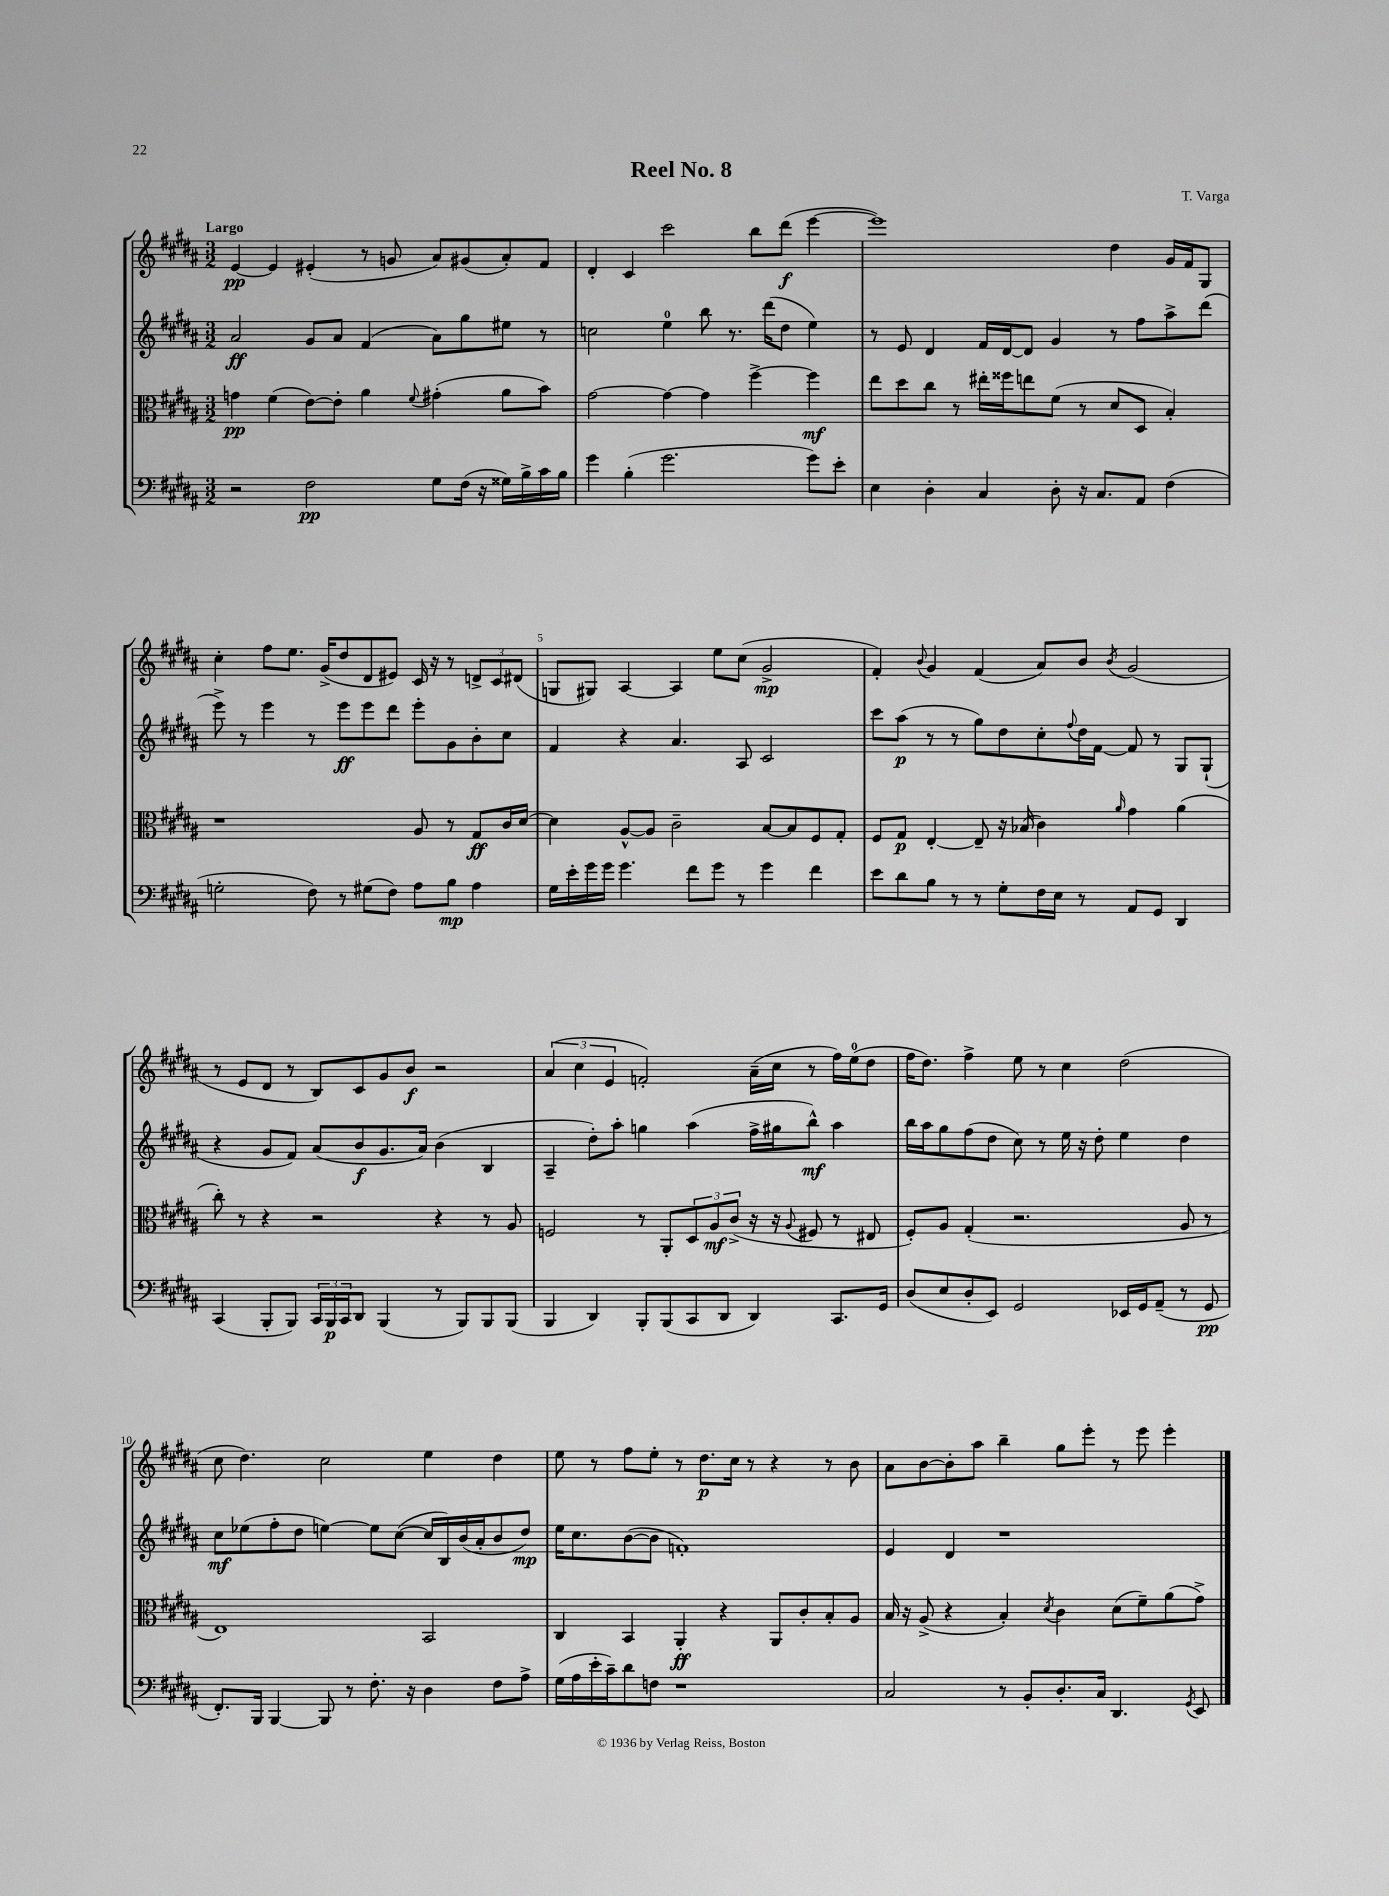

**kern	**kern	**kern	**kern
*staff4	*staff3	*staff2	*staff1
*clefF4	*clefC3	*clefG2	*clefG2
*k[f#c#g#d#a#]	*k[f#c#g#d#a#]	*k[f#c#g#d#a#]	*k[f#c#g#d#a#]
*M3/2	*M3/2	*M3/2	*M3/2
2r	4g	2a#	[4e
.	(4f#	.	4e]
2F#	[8e)	8g#	(4e#'
.	8e']	8a#	.
.	4a#	(4f#	8r
.	.	.	8g
.	8qqf#	.	.
8G#	(4g#'	8a#)	8a#)
(16F#	.	8gg#	(8g#
16r	.	.	.
16G##)	8a#	8ee#	8a#')
16B^	.	.	.
16c#	8b)	8r	8f#
16B	.	.	.
=	=	=	=
4g#	[2g#	2cc	4d#'
(4B'	.	.	4c#
2.g#	4g#_	4ee	2ccc#
.	4g#]	8bb	.
.	.	8.r	.
.	[4ff#^	.	8bb
.	.	(16ddd#	.
.	.	8dd#	(8ddd#
8g#)	4ff#]	4ee)	[4eee
8e'	.	.	.
=	=	=	=
4E	8ee	8r	1eee])
.	8dd#	8e	.
4D#'	8cc#	4d#	.
.	8r	.	.
4C#	16ee#'	16f#	.
.	16ff##	[16d#	.
.	8ee	8d#]	.
8D#'	(8f#	4g#	.
16r	8r	.	.
8.C#	.	.	.
.	8d#	8r	4dd#
8AA#	8D#	8ff#	.
(4F#	4B')	8aa#^	16g#
.	.	.	16f#
.	.	(8ddd#	8G#
=	=	=	=
2G'	1r	8eee^)	4cc#'
.	.	8r	.
.	.	4eee	8ff#
.	.	.	8.ee
8F#)	.	8r	.
.	.	.	(16g#^
8r	.	8eee	8dd#
(8G#	.	8eee	8d#
8F#)	.	8ddd#	8e#)
8A#	8A#	8eee'	16c#
.	.	.	16r
8B	8r	8g#	8r
4A#	8G#	8b'	12d^
.	.	.	12c#
.	16c#	8cc#	.
.	.	.	(12d#
.	[16d#	.	.
=	=	=	=
16G#	4d#]	4f#	8G
16e'	.	.	.
16g#	.	.	8G#)
16g#	.	.	.
4.g#	[8A#^^	4r	[4A#
.	8A#]	.	.
.	2c#~	4.a#	4A#]
8f#	.	.	.
8g#	.	.	8ee
8r	.	8A#	(8cc#
4g#	[8B	2c#	2g#^
.	8B]	.	.
4f#	8F#	.	.
.	8G#'	.	.
=	=	=	=
8e	8F#	8ccc#	4f#')
8d#	8G#	(8aa#	.
.	.	.	8qqb
8B	[4E'	8r	4g#
8r	.	8r	.
8r	8E~]	8gg#)	(4f#
8G#'	16r	8dd#	.
.	(16B-	.	.
16F#	4c#)	8cc#'	8a#)
16E	.	.	.
.	.	8qqff#	.
8r	.	16dd#	8b
.	.	[16f#	.
.	16qqa#	.	8qb
8AA#	4g#	8f#]	(2g#
8GG#	.	8r	.
4DD#	(4a#	8G#	.
.	.	(8G#`	.
=	=	=	=
(4CC#	8cc#')	4r	8r
.	8r	.	8e
8BBB'	4r	8g#	8d#
8BBB)	.	8f#)	8r
24CC#	2r	(8a#	8B)
24BBB	.	.	.
24CC#	.	.	.
8DD#	.	8b	8c#
(4BBB	.	8.g#	8g#
.	.	.	8b
.	.	16a#)	.
8r	4r	(4b	2r
8BBB)	.	.	.
8BBB	8r	4B	.
(8BBB	8A#	.	.
=	=	=	=
4BBB	2F	4A#~	(6a#
.	.	.	6cc#
4DD#)	.	8dd#')	.
.	.	.	6e
.	.	8aa#'	.
8BBB'	8r	4gg	2f')
(8BBB	8AA#'	.	.
8CC#	12D#	(4aa#	.
.	12A#	.	.
8DD#	.	.	.
.	(12c#^	.	.
4DD#)	16r	16ff#^	(16a#~
.	16r	16gg#	16cc#
.	8qqA#	.	.
.	8F#	8bb^^)	8r
8.CC#	8r	4aa#	16ff#)
.	.	.	(16ee
.	8E#	.	8dd#
16GG#	.	.	.
=	=	=	=
(8D#	8F#')	16bb	16ff#
.	.	16aa#	8.dd#)
8E	8A#	8gg#	.
8D#'	(4G#'	(8ff#	4ff#^
8EE)	.	8dd#	.
2GG#	2.r	8cc#)	8ee
.	.	8r	8r
.	.	16ee	4cc#
.	.	16r	.
.	.	8dd#'	.
16EE-	.	4ee	(2dd#
16GG#	.	.	.
(8AA#~	.	.	.
8r	8A#	4dd#	.
8GG#	8r	.	.
=	=	=	=
8.FF#')	1E)	8cc#	8cc#
.	.	(8ee-	4.dd#)
16BBB	.	.	.
[4BBB	.	8ff#'	.
.	.	8dd#	.
8BBB]	.	[4ee)	2cc#
8r	.	.	.
8.F#'	.	8ee]	.
.	.	([8cc#	.
16r	.	.	.
4D#	2BB	16cc#]	4ee
.	.	16B)	.
.	.	(16b	.
.	.	16a#'	.
8F#	.	8b	4dd#
8A#^	.	8dd#)	.
=	=	=	=
(16G#	4C#	16ee	8ee
16A#	.	8.cc#	.
16e'	.	.	8r
16c#~)	.	.	.
8d#	4BB	([8b	8ff#
8F	.	8b]	8ee'
1r	4AA#'	1f')	8r
.	.	.	8.dd#
.	4r	.	.
.	.	.	16cc#
.	.	.	8r
.	8AA#	.	4r
.	8c#'	.	.
.	8B'	.	8r
.	8A#	.	8b
=	=	=	=
2C#	16B	4e	8a#
.	16r	.	.
.	(8A#^	.	[8b
.	4r	4d#	8b']
.	.	.	8aa#
8r	4B')	1r	4bb~
8BB'	.	.	.
.	8qd#	.	.
8.D#'	4c#	.	8gg#
.	.	.	8eee'
16C#	.	.	.
4.DD#	(8d#	.	8r
.	8f#~)	.	8eee
.	(8a#	.	4eee'
8qGG#	.	.	.
8EE	8g#^)	.	.
==	==	==	==
*-	*-	*-	*-
